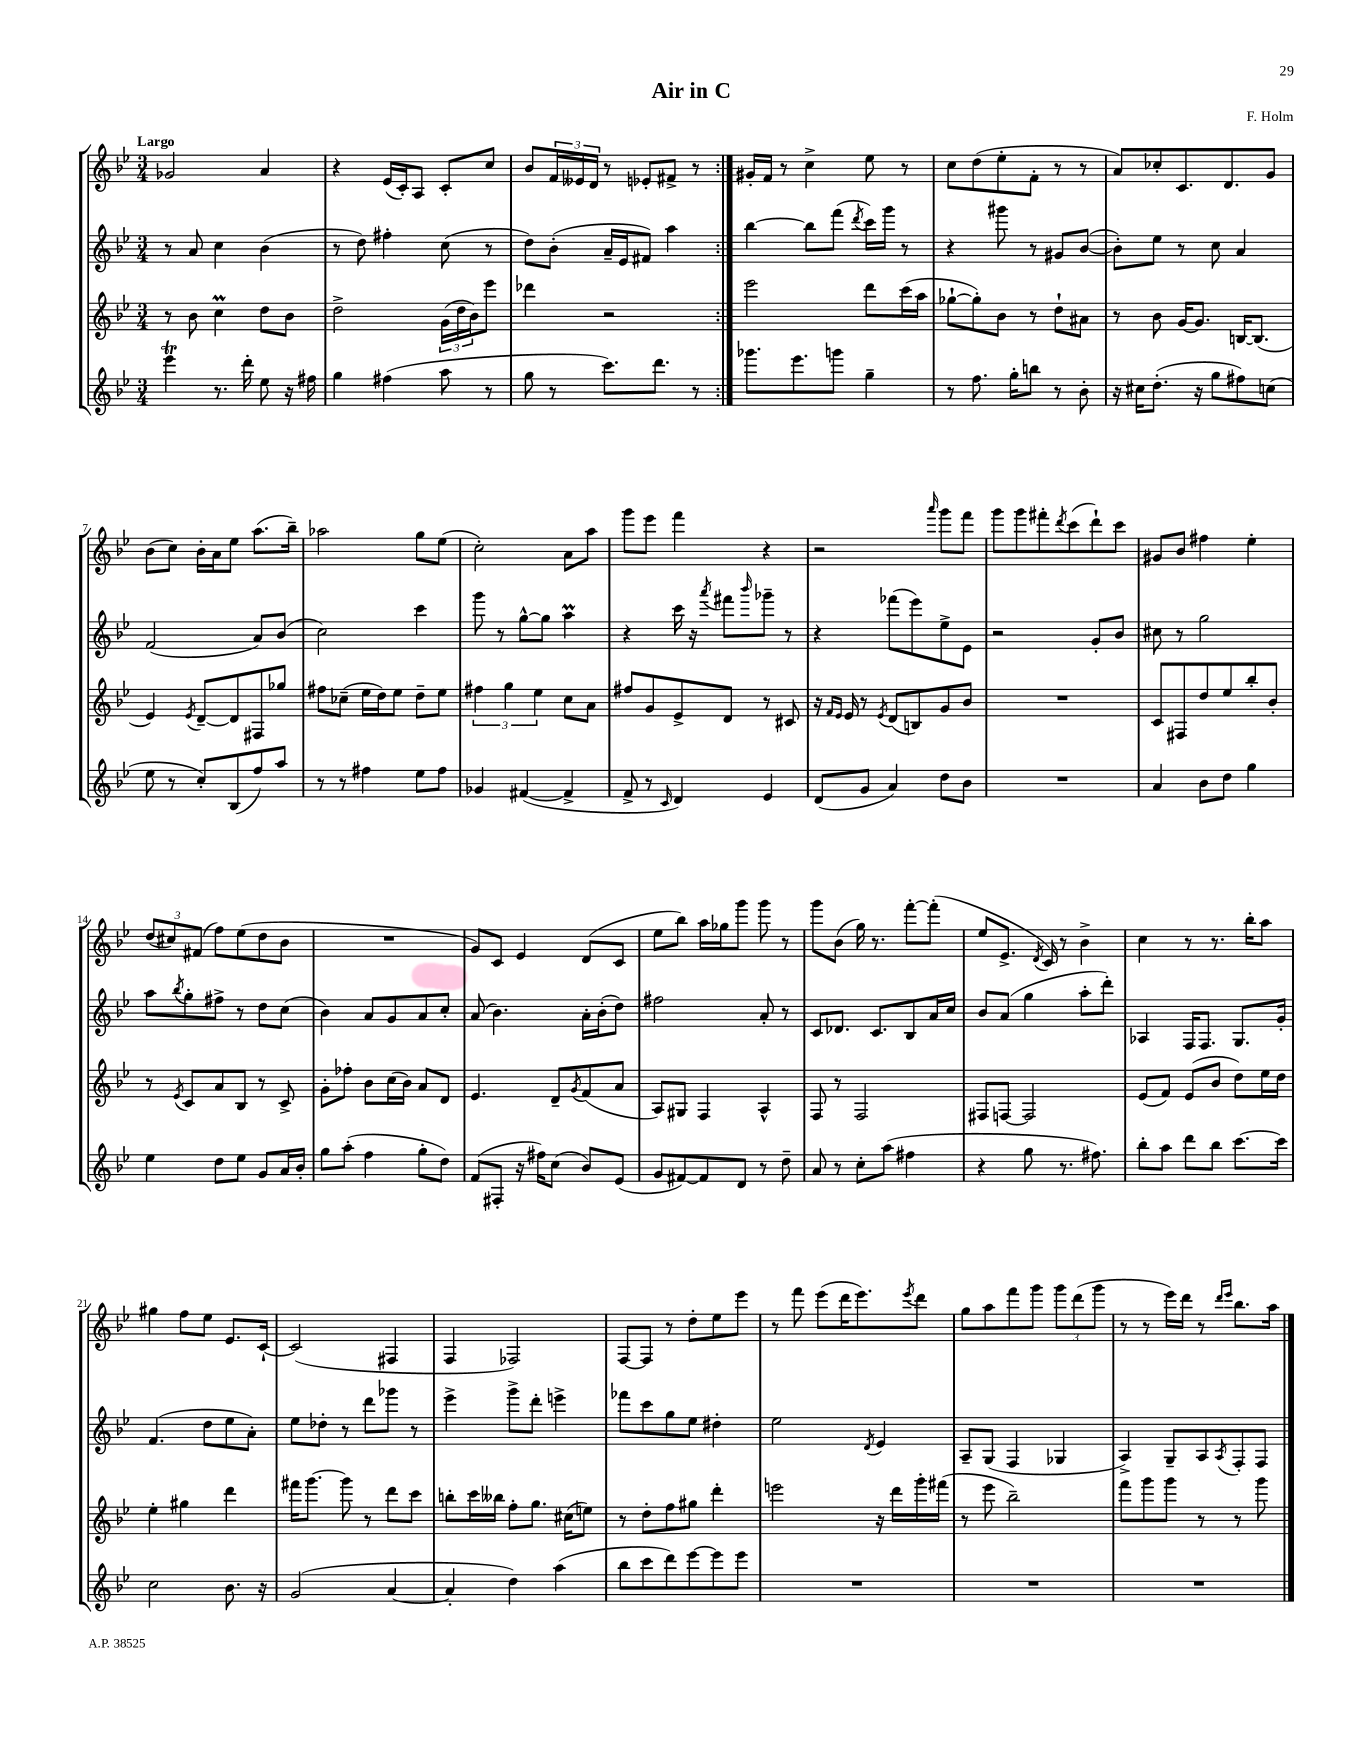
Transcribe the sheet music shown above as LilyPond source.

\header { title = "Air in C" composer = "F. Holm" }
<<
\new StaffGroup <<
\new Staff = "s0" {
    \clef treble \key bes \major \numericTimeSignature \time 3/4 \tempo "Largo"
    \repeat volta 2 { ges'2 a'4 |
    r4 ees'16( c'16-.) a8 c'8-. c''8 |
    bes'8 \tuplet 3/2 { f'16 eeses'16 d'16 } r8 ees'8-. fis'8-> r8 | }
    gis'16-. f'16 r8 c''4-> ees''8 r8 |
    c''8 d''8( ees''8-. f'8-. r8 r8 |
    a'8) ces''8-. c'8. d'8. g'8 |
    bes'8( c''8) bes'16-. a'16 ees''8 a''8.( bes''16--) |
    aes''2 g''8 ees''8( |
    c''2-.) a'8 a''8 |
    g'''8 ees'''8 f'''4 r4 |
    r2 \grace { a'''16 } g'''8 f'''8 |
    g'''8 g'''8 fis'''8-. \acciaccatura { d'''8 } c'''8( d'''8-!) c'''8 |
    gis'8 bes'8 fis''4 ees''4-. |
    \tuplet 3/2 { d''8( cis''8) fis'8( } f''8) ees''8( d''8 bes'8 |
    R2. |
    g'8) c'8 ees'4 d'8( c'8 |
    ees''8 bes''8) a''16 ges''16 g'''8 g'''8 r8 |
    g'''8 bes'8( g''16) r8. f'''8~-. f'''8-.( |
    ees''8 ees'8.-> \acciaccatura { d'8 } c'16) r8 bes'4-> |
    c''4 r8 r8. bes''16-. a''8 |
    gis''4 f''8 ees''8 ees'8. c'16~-! |
    c'2( fis4 |
    f4 fes2) |
    f8~ f8 r8 d''8-. ees''8 ees'''8 |
    r8 f'''8 ees'''8( d'''16 ees'''8.) \acciaccatura { ees'''8 } d'''8 |
    g''8 a''8 f'''8 g'''8 \tuplet 3/2 { g'''8 d'''8( g'''8 } |
    r8 r8 ees'''16) d'''16 r8 \grace { d'''16 ees'''16 } bes''8. a''16 \bar "|." |
}
\new Staff = "s1" {
    \clef treble \key bes \major \numericTimeSignature \time 3/4
    \repeat volta 2 { r8 a'8 c''4 bes'4( |
    r8 d''8) fis''4-. c''8( r8 |
    d''8) bes'8-.( a'16-- ees'16 fis'8) a''4 | }
    bes''4~ bes''8 f'''8( \acciaccatura { d'''8 } c'''16) g'''16 r8 |
    r4 gis'''8 r8 gis'8 bes'8~( |
    bes'8-.) ees''8 r8 c''8 a'4 |
    f'2( a'8) bes'8( |
    c''2) c'''4 |
    g'''8 r8 g''8~-^ g''8 a''4\prall |
    r4 c'''16 r16 \acciaccatura { a'''8 } fis'''8 \grace { bes'''16 } ges'''8-- r8 |
    r4 fes'''8( ees'''8) ees''8-> ees'8 |
    r2 g'8-. bes'8 |
    cis''8 r8 g''2 |
    a''8 \acciaccatura { bes''8 } g''8-. fis''8-> r8 d''8 c''8( |
    bes'4) a'8 g'8 a'8 c''8-. |
    a'8( bes'4.) a'16-. bes'16-.( d''8) |
    fis''2 a'8-. r8 |
    c'8 des'8. c'8. bes8 a'16 c''16 |
    bes'8 a'8( g''4 a''8-. d'''8-.) |
    aes4 f16 f8. g8. g'16-. |
    f'4.( d''8 ees''8 a'8-.) |
    ees''8 des''8-. r8 d'''8 ges'''8 r8 |
    ees'''4-> g'''8-> d'''8-. e'''4-> |
    fes'''8 c'''8 g''8 ees''8 dis''4-. |
    ees''2 \acciaccatura { d'8 } ees'4 |
    a8-- g8( f4 ges4 |
    a4->) g8-- a8 \acciaccatura { a8 } f8-. f8 \bar "|." |
}
\new Staff = "s2" {
    \clef treble \key bes \major \numericTimeSignature \time 3/4
    \repeat volta 2 { r8 bes'8 c''4\prall d''8 bes'8 |
    d''2-> \tuplet 3/2 { g'16( d''16 bes'16) } ees'''8 |
    des'''4 r2 | }
    ees'''2 d'''8 c'''16( a''16 |
    ges''8~-! ges''8-.) bes'8 r8 d''8-! ais'8 |
    r8 bes'8 g'16~ g'8. b16~ b8.( |
    ees'4) \acciaccatura { ees'8 } d'8~-- d'8 fis8 ges''8 |
    fis''8 ces''8--( ees''16 d''16) ees''8 d''8-- ees''8 |
    \tuplet 3/2 { fis''4 g''4 ees''4 } c''8 a'8 |
    fis''8 g'8 ees'8-> d'8 r8 cis'8 |
    r16 \grace { f'16 ees'16 } ees'16 r8 \acciaccatura { ees'8 } d'8( b8) g'8 bes'8 |
    R2. |
    c'8 fis8 d''8 ees''8 bes''8-. bes'8-. |
    r8 \acciaccatura { ees'8 } c'8 a'8 bes8 r8 c'8-> |
    g'8-. fes''8-. bes'8 c''16( bes'16) a'8 d'8 |
    ees'4. d'8-- \acciaccatura { g'8 } f'8( a'8 |
    a8) gis8 f4 a4-^ |
    f8 r8 f2 |
    fis8 f8~ f2 |
    ees'8( f'8) ees'8( bes'8 d''8) ees''16 d''16 |
    ees''4-. gis''4 d'''4 |
    fis'''16 g'''8.~ g'''8 r8 d'''8 c'''8 |
    b''8-. c'''16 beses''16 f''8-. g''8. cis''16( e''8) |
    r8 d''8-. f''8 gis''8 d'''4-. |
    e'''2 r16 d'''16 g'''16-. fis'''16( |
    r8 ees'''8 bes''2--) |
    f'''8 g'''8 g'''8 r8 r8 g'''8 \bar "|." |
}
\new Staff = "s3" {
    \clef treble \key bes \major \numericTimeSignature \time 3/4
    \repeat volta 2 { ees'''4\trill r8. d'''16-. ees''8 r16 fis''16 |
    g''4 fis''4( a''8 r8 |
    g''8 r8 c'''8.) d'''8. r8 | }
    ges'''8. ees'''8. g'''8 g''4-- |
    r8 f''8. g''16-. b''8 r8 bes'8-. |
    r16 cis''16 d''8.-.( r16 g''8 fis''8) c''8( |
    ees''8 r8 c''8-.) bes8( f''8) a''8 |
    r8 r8 fis''4 ees''8 fis''8 |
    ges'4 fis'4~( fis'4-> |
    f'8-> r8 \grace { c'16 } d'4) ees'4 |
    d'8( g'8 a'4) d''8 bes'8 |
    R2. |
    a'4 bes'8 d''8 g''4 |
    ees''4 d''8 ees''8 g'8 a'16 bes'16-. |
    g''8 a''8-.( f''4 g''8-. d''8) |
    f'8( fis8-. r16 fis''16) c''8( bes'8) ees'8( |
    g'8 fis'8~) fis'8 d'8 r8 d''8-- |
    a'8 r8 c''8-. a''8( fis''4 |
    r4 g''8 r8. fis''8.) |
    bes''8-. a''8 d'''8 bes''8 c'''8.~ c'''16 |
    c''2 bes'8. r16 |
    g'2( a'4~ |
    a'4-. d''4) a''4( |
    bes''8 c'''8 d'''8) ees'''8~ ees'''8 ees'''8 |
    R2. |
    R2. |
    R2. \bar "|." |
}
>>
>>
